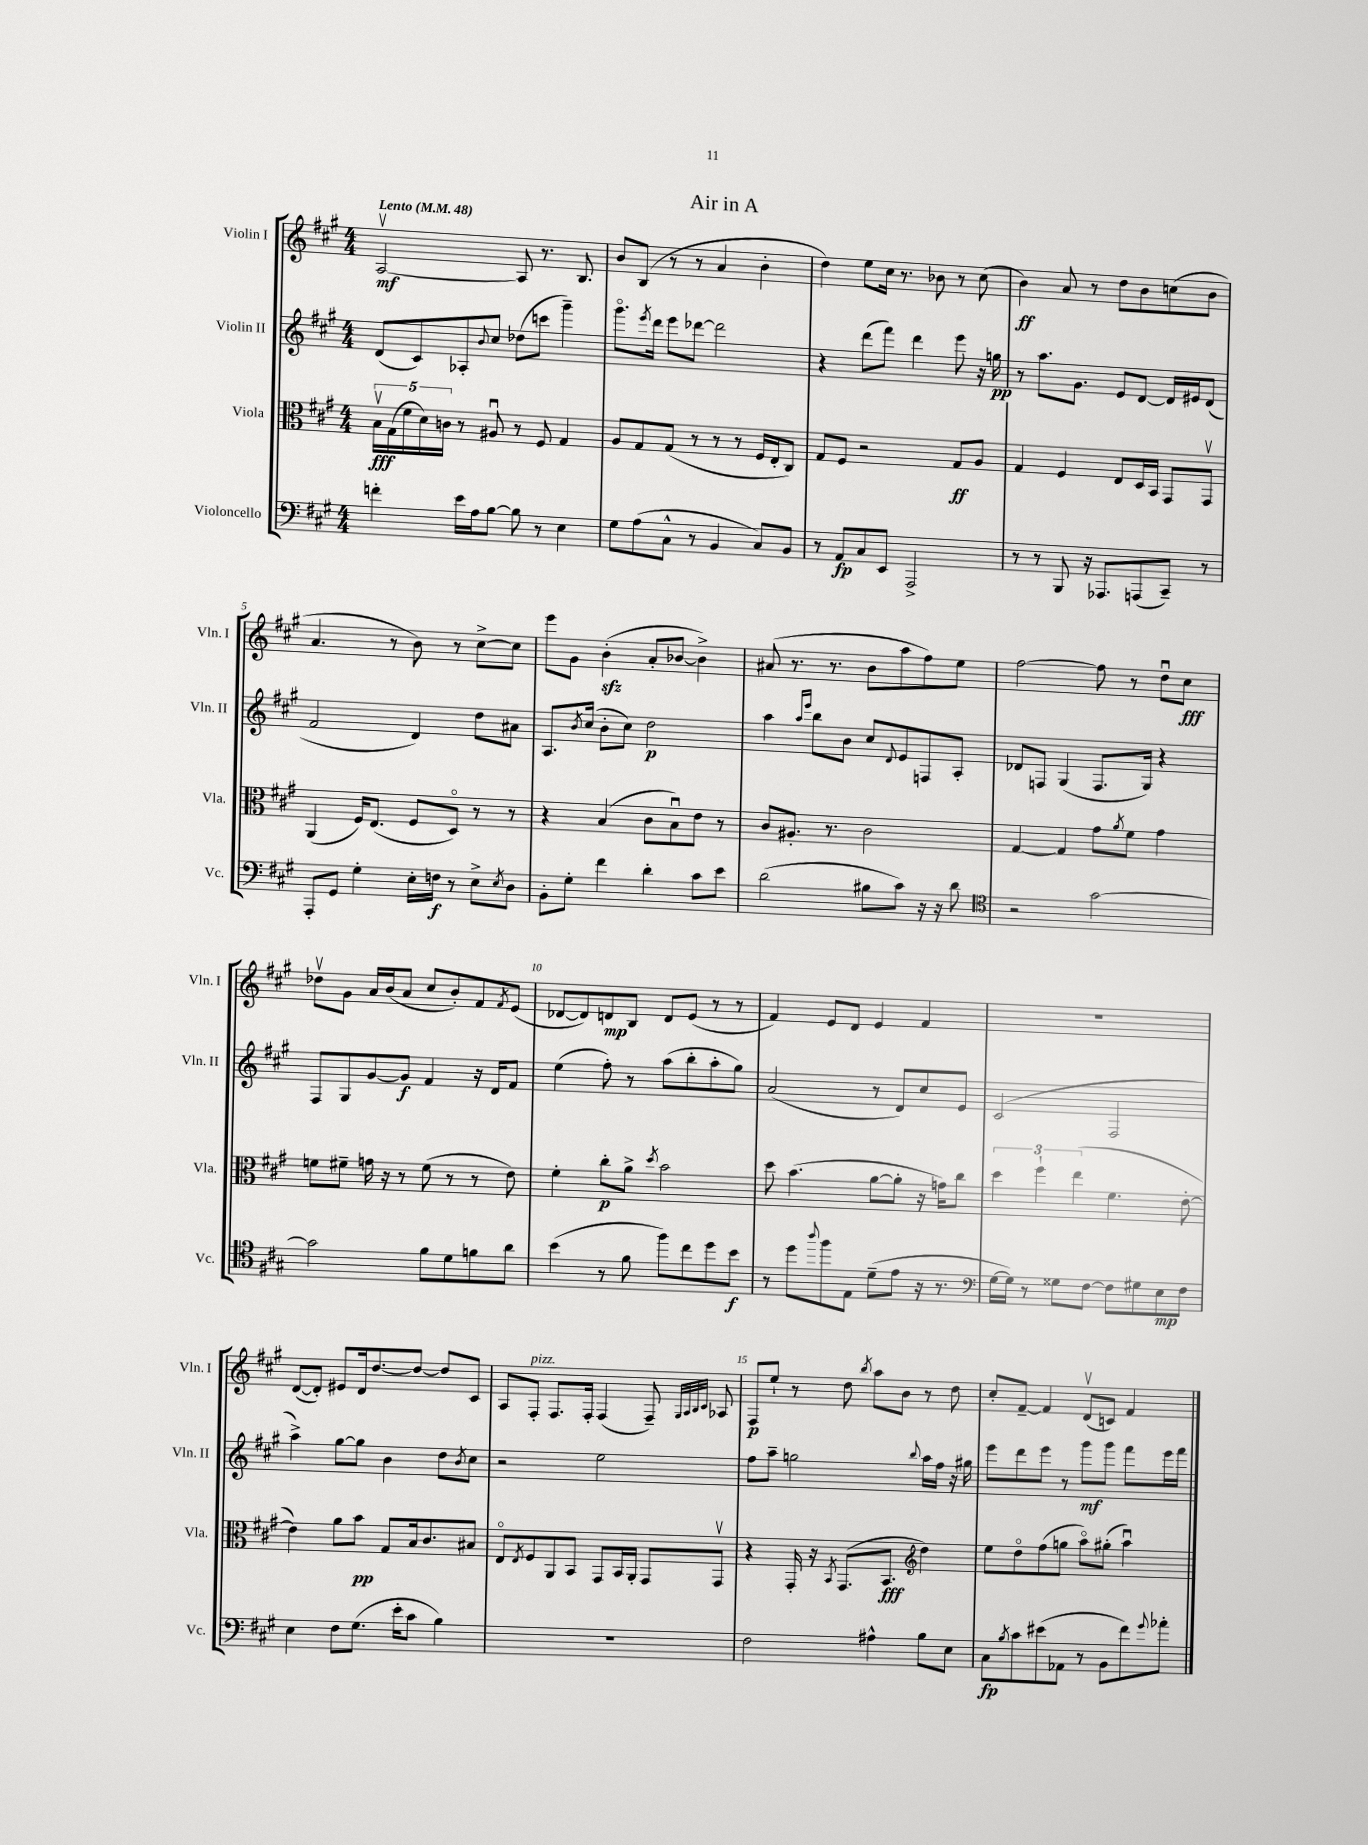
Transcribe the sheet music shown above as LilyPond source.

\header { title = "Air in A" }
<<
\new StaffGroup <<
\new Staff = "s0" \with { instrumentName = "Violin I" shortInstrumentName = "Vln. I" } {
    \clef treble \key a \major \numericTimeSignature \time 4/4 \tempo "Lento" 4 = 48
    a2~\upbow\mf a8 r8. b8. |
    b'8 b8( r8 r8 a'4 b'4-. |
    d''4) e''8 cis''16 r8. bes'8 r8 cis''8( |
    b'4\ff) a'8 r8 d''8 b'8 c''8( b'8 |
    a'4. r8 b'8) r8 cis''8~-> cis''8 |
    e'''8 gis'8 b'4-.\sfz( a'8-. bes'8~ bes'4->) |
    ais'8( r8. r8. b'8 a''8 fis''8) e''8 |
    fis''2~ fis''8 r8 d''8\downbow cis''8\fff |
    des''8\upbow gis'8 a'16 b'16( a'8 cis''8 b'8-.) fis'8 \acciaccatura { fis'8 } e'8( |
    des'8~ des'8) d'8\mp b8 d'8 e'8( r8 r8 |
    fis'4) e'8 d'8 e'4 fis'4 |
    R1 |
    d'8~( d'8-.) eis'8 d'16 d''8.~ d''8~ d''8 cis'8 |
    a8 fis8-.^\markup { \italic "pizz." } fis8. fis16-. fis4( fis8--) \grace { gis32 a32 b32 cis'32 } aes8 |
    fis8\p e''8-! r8 d''8 \acciaccatura { b''8 } a''8 b'8 r8 d''8 |
    cis''8-. fis'8~-- fis'4 d'8\upbow( c'8) fis'4 \bar "|." |
}
\new Staff = "s1" \with { instrumentName = "Violin II" shortInstrumentName = "Vln. II" } {
    \clef treble \key a \major \numericTimeSignature \time 4/4
    d'8( cis'8) aes8-. \appoggiatura { b'8 } cis''8 des''8( c'''8 gis'''4--) |
    gis'''8.\flageolet \acciaccatura { e'''8 } d'''16 e'''8 des'''8~ des'''2 |
    r4 d'''8( fis'''8) d'''4 e'''8 r16 g''16\pp |
    r8 a''8. gis'8. e'8 d'8~ d'16 eis'16 d'8( |
    fis'2 d'4) d''8 ais'8 |
    a8. \acciaccatura { b'8 } cis''16( b'8-. cis''8) d''2\p |
    a''4 \grace { a''16 e'''16 } b''8 b'8 cis''8 \appoggiatura { d'8 } e'8 f8 a8-. |
    des'8 f8 gis4( f8. gis16) r4 |
    fis8 gis8 gis'8~ gis'8\f fis'4 r16 d'16 fis'8 |
    e''4( fis''8-.) r8 a''8( b''8-. a''8-. gis''8) |
    a'2( r8 d'8) cis''8 e'8 |
    cis'2( fis2 |
    a''4->) gis''8~ gis''8 b'4 d''8 \acciaccatura { b'8 } cis''8 |
    r2 e''2 |
    fis''8 a''8-- g''2 \appoggiatura { b''8 } a''16 fis''16 r16 gis''16 |
    e'''8 d'''8 e'''8 r8 gis'''8\mf gis'''8 fis'''8 e'''16 fis'''16 \bar "|." |
}
\new Staff = "s2" \with { instrumentName = "Viola" shortInstrumentName = "Vla." } {
    \clef alto \key a \major \numericTimeSignature \time 4/4
    \tuplet 5/4 { b16\upbow\fff gis16( fis'16 d'16) c'16 } r8 ais8\downbow r8 fis8 gis4 |
    a8 gis8 gis8( r8 r8 r8 fis16 e16-. cis8) |
    gis8 fis8 r2 gis8\ff a8 |
    gis4 fis4 e8 d16 b,16 gis,8 gis,8\upbow |
    a,4( fis16) e8.( fis8 d8\flageolet) r8 r8 |
    r4 b4( cis'8 b8\downbow) e'8 r8 |
    cis'8 ais8.-. r8. cis'2 |
    gis4~ gis4 gis'8 \acciaccatura { a'8 } fis'8 gis'4 |
    f'8 fis'8-- g'16 r16 r8 fis'8( r8 r8 e'8) |
    fis'4-. cis''8-.\p a'8-> \acciaccatura { d''8 } b'2 |
    d''8 b'4.( a'8~ a'8-. r16 g'16) cis''8 |
    \tuplet 3/2 { d''4 fis''4-! e''4( } fis'4. e'8~-. |
    e'4) a'8 b'8\pp gis8 b16 cis'8. bis8 |
    e8\flageolet \acciaccatura { e8 } fis8 a,8 b,8 gis,8 b,16 a,16-. gis,8 gis,8\upbow |
    r4 gis,16-. r16 \acciaccatura { b,8 } gis,8.( b,8.\fff \clef treble d''4) |
    e''8 d''8\flageolet fis''8( g''8 a''8\flageolet) gis''8-.( a''4\downbow) \bar "|." |
}
\new Staff = "s3" \with { instrumentName = "Violoncello" shortInstrumentName = "Vc." } {
    \clef bass \key a \major \numericTimeSignature \time 4/4
    f'4-. e'16 a16 b8~ b8 r8 e4 |
    gis8 a8( cis8-^ r8 b,4 cis8) b,8 |
    r8 a,8\fp cis8 e,8 a,,2-> |
    r8 r8 b,,8 r16 aes,,8. a,,8( cis,8--) r8 |
    a,,8-. gis,8 gis4-. e16-. f16\f r8 e8-> \acciaccatura { e8 } d8 |
    b,8-. gis8-. fis'4 d'4-. cis'8 e'8 |
    d'2( bis8 cis'8) r16 r16 d'8 |
    \clef tenor r2 gis'2~ |
    gis'2 fis'8 d'8 f'8 a'8 |
    b'4( r8 fis'8 fis''8) cis''8 d''8 b'8\f |
    r8 d''8 \appoggiatura { a''8 } fis''8 e8 d'8--( e'8 r16 r8. |
    \clef bass gis16~ gis16) r8 gisis8 fis8~ fis8 gis8 e8\mp fis8 |
    e4 fis8 gis8.( e'16-. cis'8 b4) |
    R1 |
    fis2 ais4-^ b8 e8 |
    cis8\fp \acciaccatura { b8 } cis'8 eis'8( aes,8 r8 b,8 fis'8) \appoggiatura { gis'8 } aes'8-. \bar "|." |
}
>>
>>
\layout { \context { \Score \override BarNumber.break-visibility = ##(#f #t #t) barNumberVisibility = #(every-nth-bar-number-visible 5) } }
